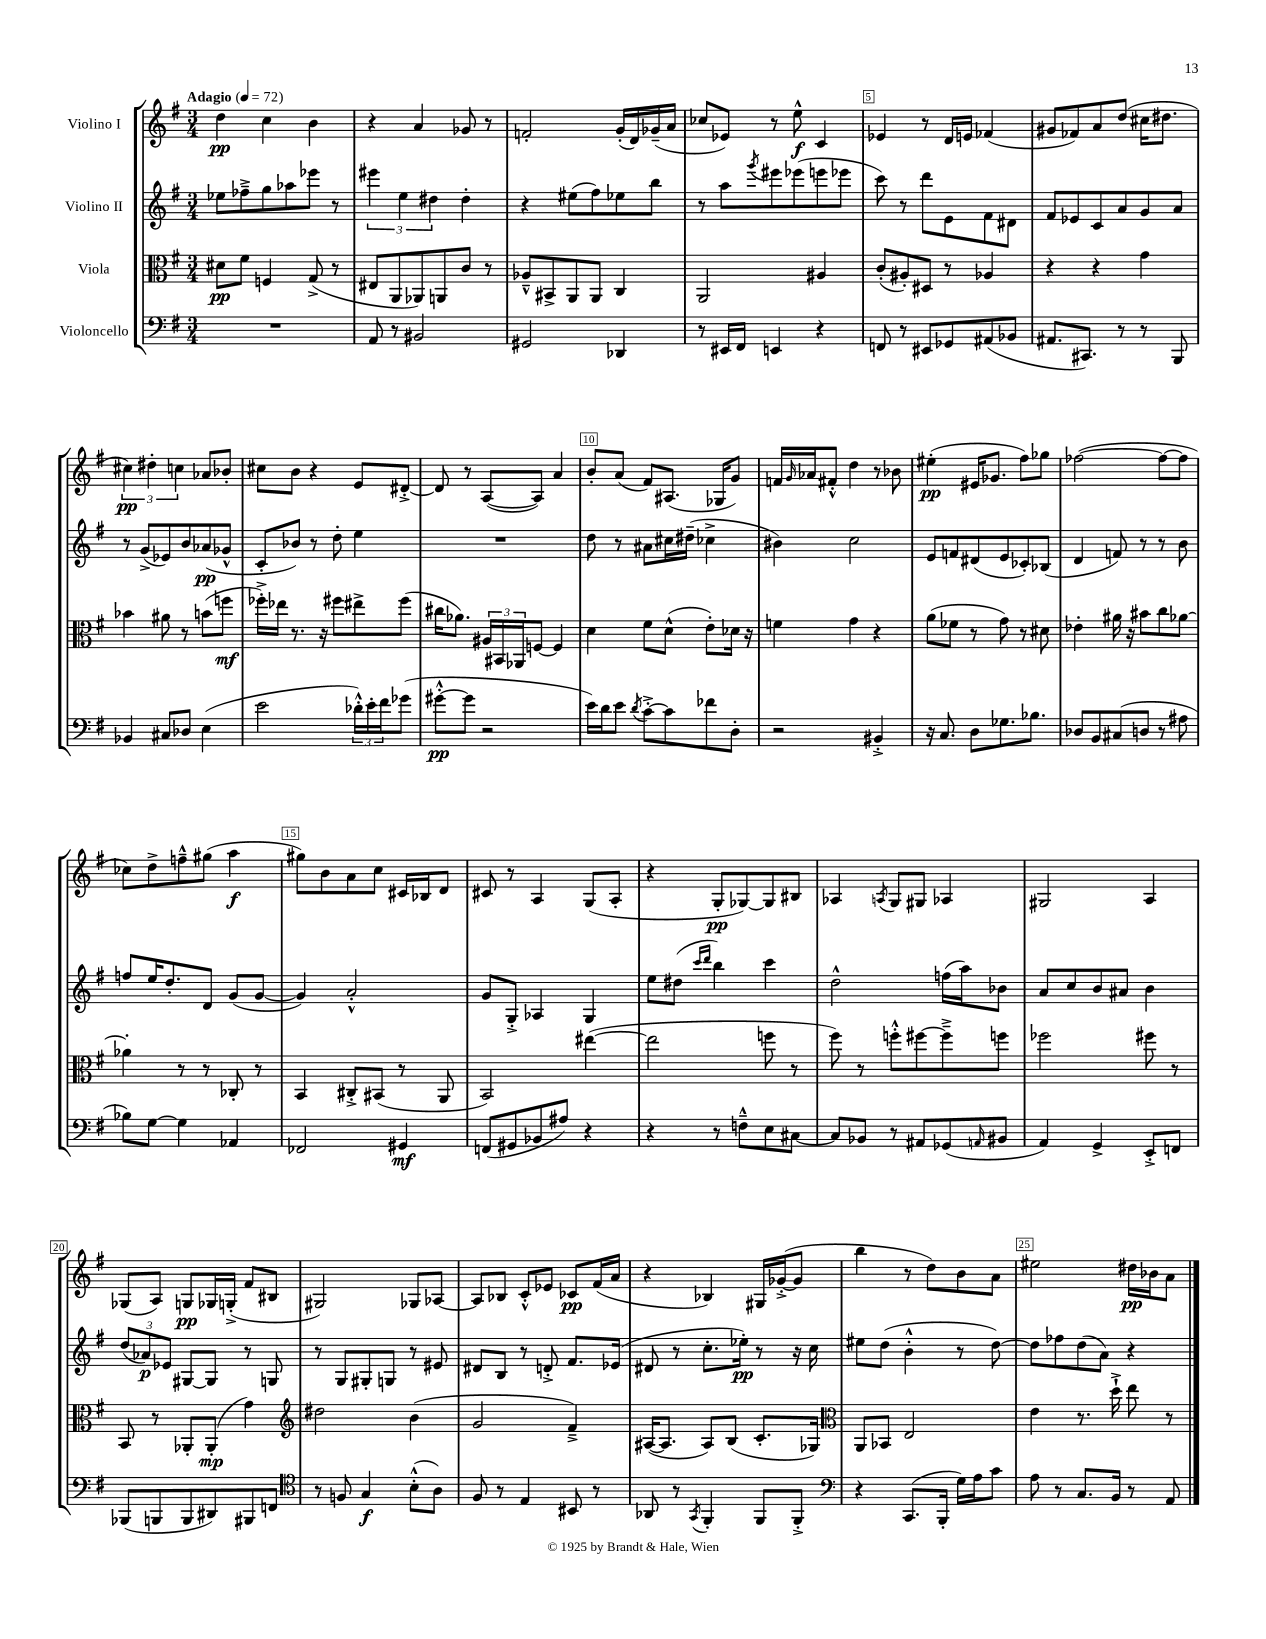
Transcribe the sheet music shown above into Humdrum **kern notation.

**kern	**kern	**kern	**kern
*staff4	*staff3	*staff2	*staff1
*clefF4	*clefC3	*clefG2	*clefG2
*k[f#]	*k[f#]	*k[f#]	*k[f#]
*M3/4	*M3/4	*M3/4	*M3/4
*MM72	*MM72	*MM72	*MM72
2.r	8d#	8ee-	4dd
.	8f#	8ff-~^	.
.	4F	8gg	4cc
.	.	8aa-	.
.	(8G^	8eee-	4b
.	8r	8r	.
=	=	=	=
8AA	8E#	6eee#	4r
8r	8AA	.	.
.	.	6ee	.
2BB#	8AA-)	.	4a
.	.	6dd#	.
.	8AA	.	.
.	8c	4dd#'	8g-
.	8r	.	8r
=	=	=	=
2GG#	8A-~^^	4r	2f'
.	8BB#^	.	.
.	8AA	(8ee#	.
.	8AA	8ff#)	.
4DD-	4C	8ee-	(16g'
.	.	.	16d)
.	.	8bb	(16g-~
.	.	.	16a
=	=	=	=
8r	2AA	8r	8cc-
16EE#	.	8aa	8e-)
16FF#	.	.	.
.	.	8qggg	.
4EE	.	8eee#	8r
.	.	(8eee-	8ee^^
4r	4A#	8eee	4c
.	.	8eee-	.
=	=	=	=
8FF	(8c'	8ccc)	4e-
8r	8A#')	8r	.
8EE#	8D#	8ddd	8r
8GG-	8r	8e	16d
.	.	.	16e
(8AA#	4A-	8f#	(4f-
8BB-	.	8d#	.
=	=	=	=
8.AA#	4r	8f#	8g#
.	.	8e-	8f-)
8.CC#)	.	.	.
.	4r	8c	8a
8r	.	8a	(8dd
8r	4g	8g	16cc#
.	.	.	8.dd#
8BBB	.	8a	.
=	=	=	=
4BB-	4b-	8r	6cc#)
.	.	(8g^	.
.	.	.	6dd#'
8C#	8a#	8e-)	.
.	.	.	6cc
8D-	8r	8b	.
(4E	(8b	(8a-	8a-
.	8ff	8g-^^	8b-'
=	=	=	=
2e	16ff-'^)	8c'	8cc#
.	16ee-	.	.
.	8.r	8b-)	8b
.	.	8r	4r
.	16r	.	.
.	8ff#	8dd'	.
24d-'^^)	8ee#^	4ee	8e
24e'	.	.	.
24f#	.	.	.
(8g-	(8ff#	.	[8d#'^
=	=	=	=
[8g#'^^	16cc#	2.r	8d#]
.	8.a-)	.	.
8g#]	.	.	8r
2r	24A#	.	([8A
.	24BB#	.	.
.	24AA-	.	.
.	[8F	.	8A])
.	4F]	.	4a
=	=	=	=
16e)	4d	8dd	8b'
16d	.	.	.
8e	.	8r	(8a
8qd	.	.	.
[8c'^	8f#	8a#	8f#)
8c]	(8d^^	16cc#	(8.A#
.	.	(16dd#~	.
8f-	8e')	4cc-^	.
.	.	.	16G-
8D'	16d-	.	8g)
.	16r	.	.
=	=	=	=
2r	4f	4b#)	16f
.	.	.	16qqg
.	.	.	16a-
.	.	.	8f#'^^
.	4g	2cc	4dd
4BB#'^	4r	.	8r
.	.	.	8b-
=	=	=	=
16r	(8a	8e	(4ee#'
8.C	.	.	.
.	8f-	8f	.
8D	8r	(8d#	16e#
.	.	.	8.g-
8.G-	8g)	8e	.
.	8r	8c-')	8ff#)
8.B-	.	.	.
.	8d#	(8B-	8gg-
=	=	=	=
8D-	4e-'	4d	([2ff-
8BB	.	.	.
(8C#	16a#	8f)	.
.	16r	.	.
8D	8b#	8r	.
8r	8cc	8r	8ff-_
8A#	[8a-	8b	8ff-]
=	=	=	=
8B-)	4a-']	8ff	8cc-)
[8G	.	16ee	8dd^
.	.	8.dd'	.
4G]	8r	.	8ff~^^
.	8r	8d	(8gg#
4AA-	8C-'	(8g	4aa
.	8r	[8g	.
=	=	=	=
2FF-	4BB	4g])	8gg#)
.	.	.	8b
.	8C#'^	2a'^^	8a
.	(8BB#	.	8cc
4GG#	8r	.	16c#
.	.	.	16B-
.	8AA	.	8d
=	=	=	=
(8FF	2BB)	8g	8c#
8GG#	.	8G'^	8r
8BB-	.	4A-	4A
8A#)	.	.	.
4r	([4ee#	4G	(8G
.	.	.	8A'
=	=	=	=
4r	2ee#]	8ee	4r
.	.	(8dd#	.
.	.	16qqccc	.
.	.	16qqddd	.
8r	.	4bb)	8G'
8F~^^	.	.	[8G-)
8E	8ff	4ccc	8G-]
[8C#	8r	.	8B#
=	=	=	=
8C#]	8ff#)	2dd^^	4A-
8BB-	8r	.	.
.	.	.	8qA
8r	8ff'^^	.	8G
8AA#	[8ff#	.	8G#
(8GG-	8ff#~^]	(16ff	4A-
.	.	16aa)	.
16qqAA	.	.	.
8BB#	8ff	8b-	.
=	=	=	=
4AA)	2ff-	8a	2G#
.	.	8cc	.
4GG^	.	8b	.
.	.	8a#	.
8EE'^	8ff#	4b	4A
8FF	8r	.	.
=	=	=	=
(8BBB-	8BB	(12dd	(8G-
.	.	12a-)	.
8BBB	8r	.	8A)
.	.	12e-	.
8BBB	8AA-'	[8G#	8G
8DD#)	(8AA-'	8G#]	16G-
.	.	.	(16G'^
8BBB#	4g)	8r	8f#
8FF	.	8G	8B#
=	=	=	=
*clefC4	*clefG2	*	*
8r	2dd#	8r	2G#)
8F	.	8G	.
4G	.	8G#'	.
.	.	8G	.
(8B'^^	(4b	8r	8G-
8A)	.	8e#	[8A-
=	=	=	=
8F#	2g	8d#	8A-]
8r	.	8B	8B-
4E	.	8r	8c'^^
.	.	8d'^	8e-
8BB#	4f#~^)	8.f#	8c-
8r	.	.	(16f#
.	.	(16e-	16a
=	=	=	=
8AA-	([16A#	8d#	4r
.	8.A#]	.	.
8r	.	8r	.
8qGG	.	.	.
4FF#'	8A#)	8.cc'	4B-)
.	(8B	.	.
.	.	16ee-')	.
8FF#	8.c'	8r	16G#
.	.	.	([16g-'^
8FF#'^	.	16r	8g-]
.	16G-)	16cc	.
=	=	=	=
*clefF4	*clefC3	*	*
4r	8AA	8ee#	4bb
.	8BB-	(8dd	.
(8.CC	2E	4b'^^	8r
.	.	.	8dd)
16BBB'	.	.	.
16G)	.	8r	8b
16A	.	.	.
8c	.	[8dd)	8a
=	=	=	=
8A	4e	8dd]	2ee#
8r	.	8ff-	.
8.C	8.r	(8dd	.
.	.	8a)	.
16BB	16dd`^	.	.
8r	8ee	4r	16dd#
.	.	.	16b-
8AA	8r	.	8a
==	==	==	==
*-	*-	*-	*-
